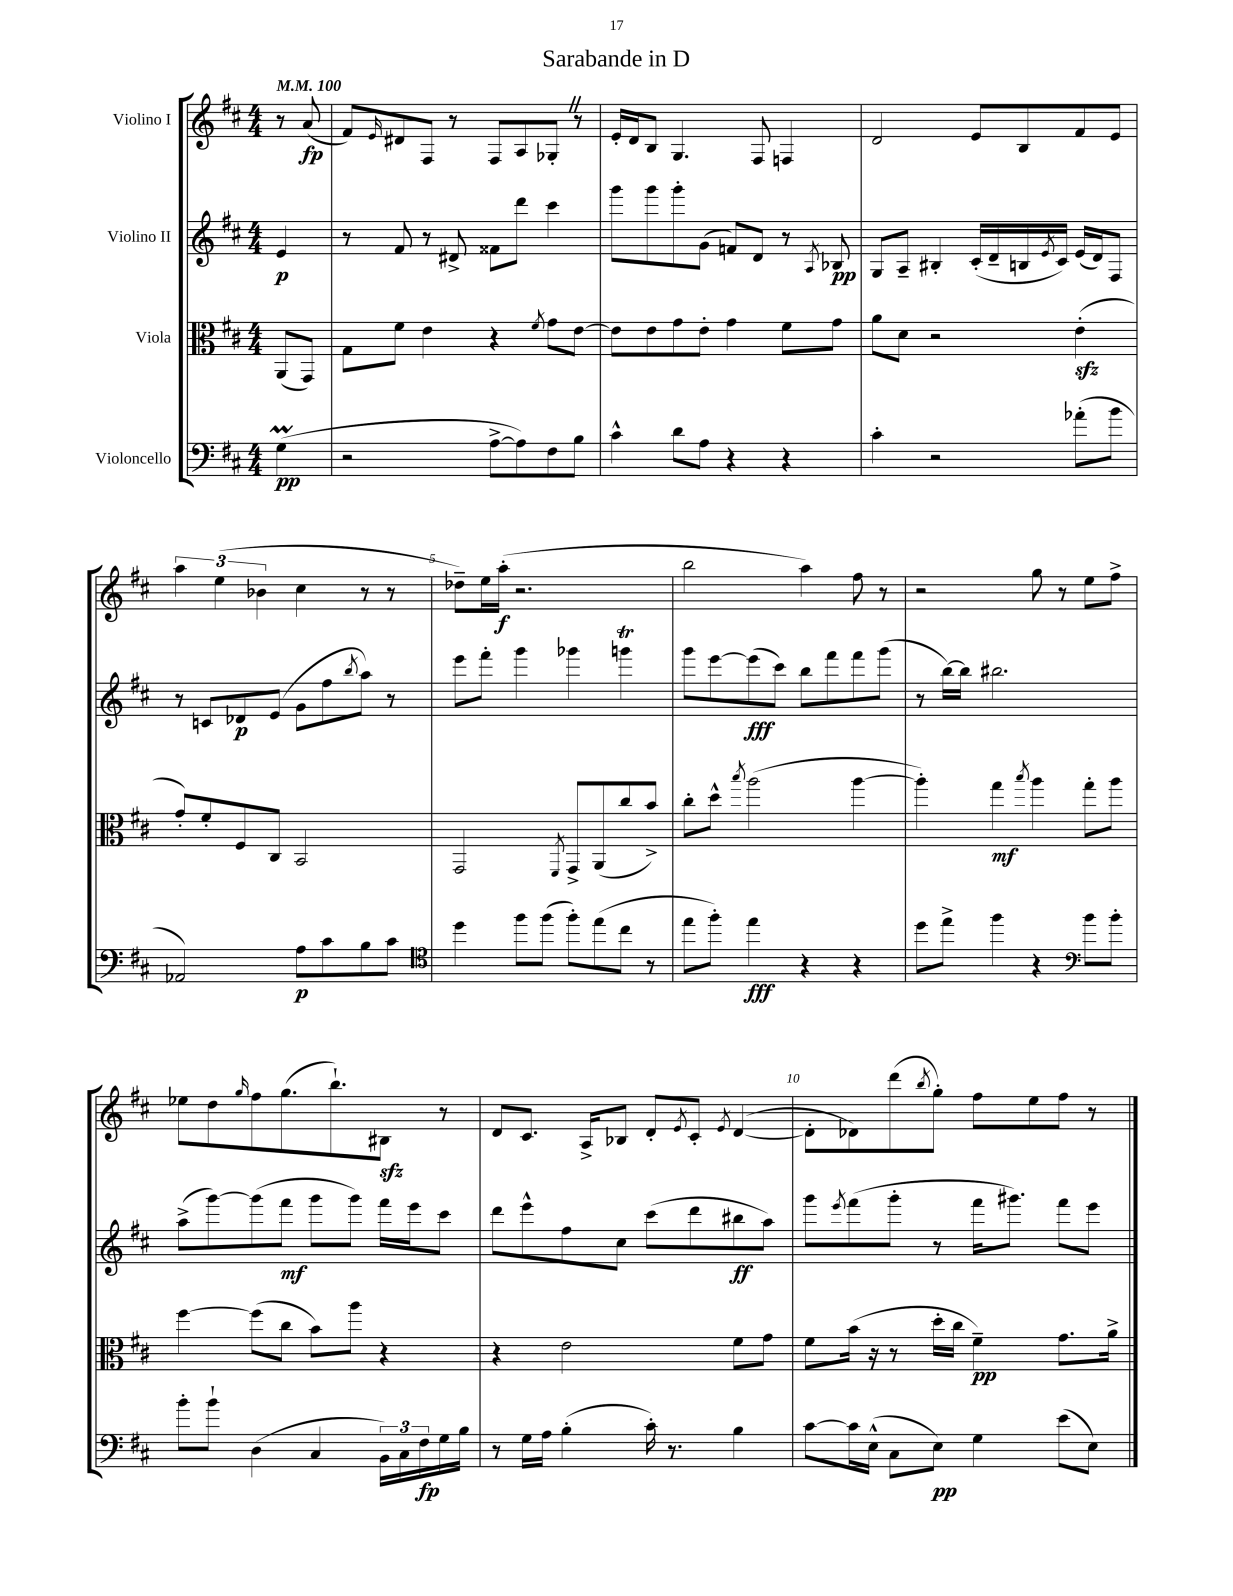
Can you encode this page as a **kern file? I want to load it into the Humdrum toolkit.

**kern	**kern	**kern	**kern
*staff4	*staff3	*staff2	*staff1
*clefF4	*clefC3	*clefG2	*clefG2
*k[f#c#]	*k[f#c#]	*k[f#c#]	*k[f#c#]
*M4/4	*M4/4	*M4/4	*M4/4
*MM100	*MM100	*MM100	*MM100
(4G\	(8AA/L	4e/	8r
.	8GG/J)	.	(8a/
=	=	=	=
2r	8G\L	8r	8f#/L)
.	.	.	16qqe/
.	8f#\J	8f#/	8d#/
.	4e\	8r	8F#/J
.	.	8d#^/	8r
[8A^\L	4r	8f##\L	8F#/L
8A\])	.	8ddd\J	8A/
.	8qf#/	.	.
8F#\	8g\L	4ccc#\	8G-'/J
8B\J	[8e\J	.	8r
=	=	=	=
4c#^^\	8e\]L	8ggg\L	16e'/LL
.	.	.	16d/J
.	8e\	8ggg\	8B/J
8d\L	8g\	8ggg'\	4.G/
8A\J	8e'\J	(8g\J	.
4r	4g\	8f/L)	.
.	.	8d/J	8F#/
4r	8f#\L	8r	4F/
.	.	8qA/	.
.	8g\J	8B-/	.
=	=	=	=
4c#'\	8a\L	8G/L	2d/
.	8d\J	8A~/J	.
2r	2r	4B#'/	.
.	.	(16c#'/LL	8e/L
.	.	16d~/	.
.	.	16B/	8B/
.	.	8qe/	.
.	.	16c#/JJ)	.
(8a-'\L	(4e'\	(16e/LL	8f#/
.	.	16d/J)	.
8b\J	.	8F#/J	8e/J
=	=	=	=
2AA-/)	8g'/L)	8r	6aa\
.	8f#'/	8c/L	.
.	.	.	(6ee\
.	8F#/	8d-/	.
.	.	.	6b-\
.	8C#/J	(8e/J	.
8A\L	2BB/	8g\L	4cc#\
8c#\	.	8ff#\	.
.	.	8qbb/	.
8B\	.	8aa\J)	8r
8c#\J	.	8r	8r
=	=	=	=
*clefC4	*	*	*
4dd\	2GG/	8eee\L	8dd-~\L)
.	.	8fff#'\J	16ee\L
.	.	.	(16aa'\JJ
8ff#\L	.	4ggg\	2.r
(8ff#\J	.	.	.
.	8qFF#/	.	.
8ff#'\L)	8GG^/L	4ggg-\	.
(8ee\	(8AA/	.	.
8cc#\J	8cc#/	4ggg\	.
8r	8b^/J)	.	.
=	=	=	=
8ee\L	8cc#'\L	8ggg\L	2bb\
8ff#'\J)	8dd^^\J	[8eee\	.
.	8qbb/	.	.
4ee\	(2aa\	(8eee\]	.
.	.	8ccc#\J)	.
4r	.	8bb\L	4aa\)
.	.	8fff#\	.
4r	[4aa\	8fff#\	8ff#\
.	.	(8ggg\J	8r
=	=	=	=
8dd\L	4aa'\])	8r	2r
8ee^\J	.	[16bb\LL)	.
.	.	16bb\]JJ	.
4ff#\	4gg\	2.bb#\	.
.	8qbb/	.	.
4r	4aa\	.	8gg\
.	.	.	8r
*clefF4	*	*	*
8b\L	8gg'\L	.	8ee\L
8b'\J	8aa\J	.	8ff#^\J
=	=	=	=
8b'\L	[4ff#\	(8aa^\L	8ee-\L
8b`\J	.	[8ggg\)	8dd\
.	.	.	16qqgg/
(4D\	(8ff#\]L	(8ggg\]	8ff#\
.	8cc#\J	8fff#\J	(8.gg\
4C#/	8b\L)	8ggg\L	.
.	.	.	8.bb`\)
.	8aa\J	8ggg\J)	.
24BB\LL)	4r	16fff#\LL	8B#\J
24C#\	.	.	.
.	.	16eee\J	.
24F#\	.	.	.
16G\	.	8ccc#\J	8r
16B\JJ	.	.	.
=	=	=	=
8r	4r	8ddd\L	8d/L
16G\LL	.	8eee^^\	8.c#/J
16A\JJ	.	.	.
(4B'\	2e\	8ff#\	.
.	.	.	16A^/LK
.	.	8cc#\J	8B-/J
16c#'\)	.	(8ccc#\L	8d'/L
8.r	.	.	.
.	.	.	8qe/
.	.	8ddd\	8c#'/J
.	.	.	8qe/
4B\	8f#\L	8bb#\	([4d/
.	8g\J	8aa\J)	.
=	=	=	=
[8c#\L	8f#\L	8ggg\L	8d'\]L
.	.	8qeee/	.
16c#\]L	(16b\Jk	(8fff#\	8d-\)
(16E^^\JJ	16r	.	.
8C#\L	8r	8ggg'\J	(8ddd\
.	.	.	8qbb/
8E\J)	16dd'\LL	8r	8gg'\J)
.	16cc#\JJ	.	.
4G\	4f#~\)	16fff#\LK	8ff#\L
.	.	8.ggg#\J)	.
.	.	.	8ee\
(8e\L	8.g\L	8fff#\L	8ff#\J
8E\J)	.	8eee\J	8r
.	16a^\Jk	.	.
==	==	==	==
*-	*-	*-	*-
